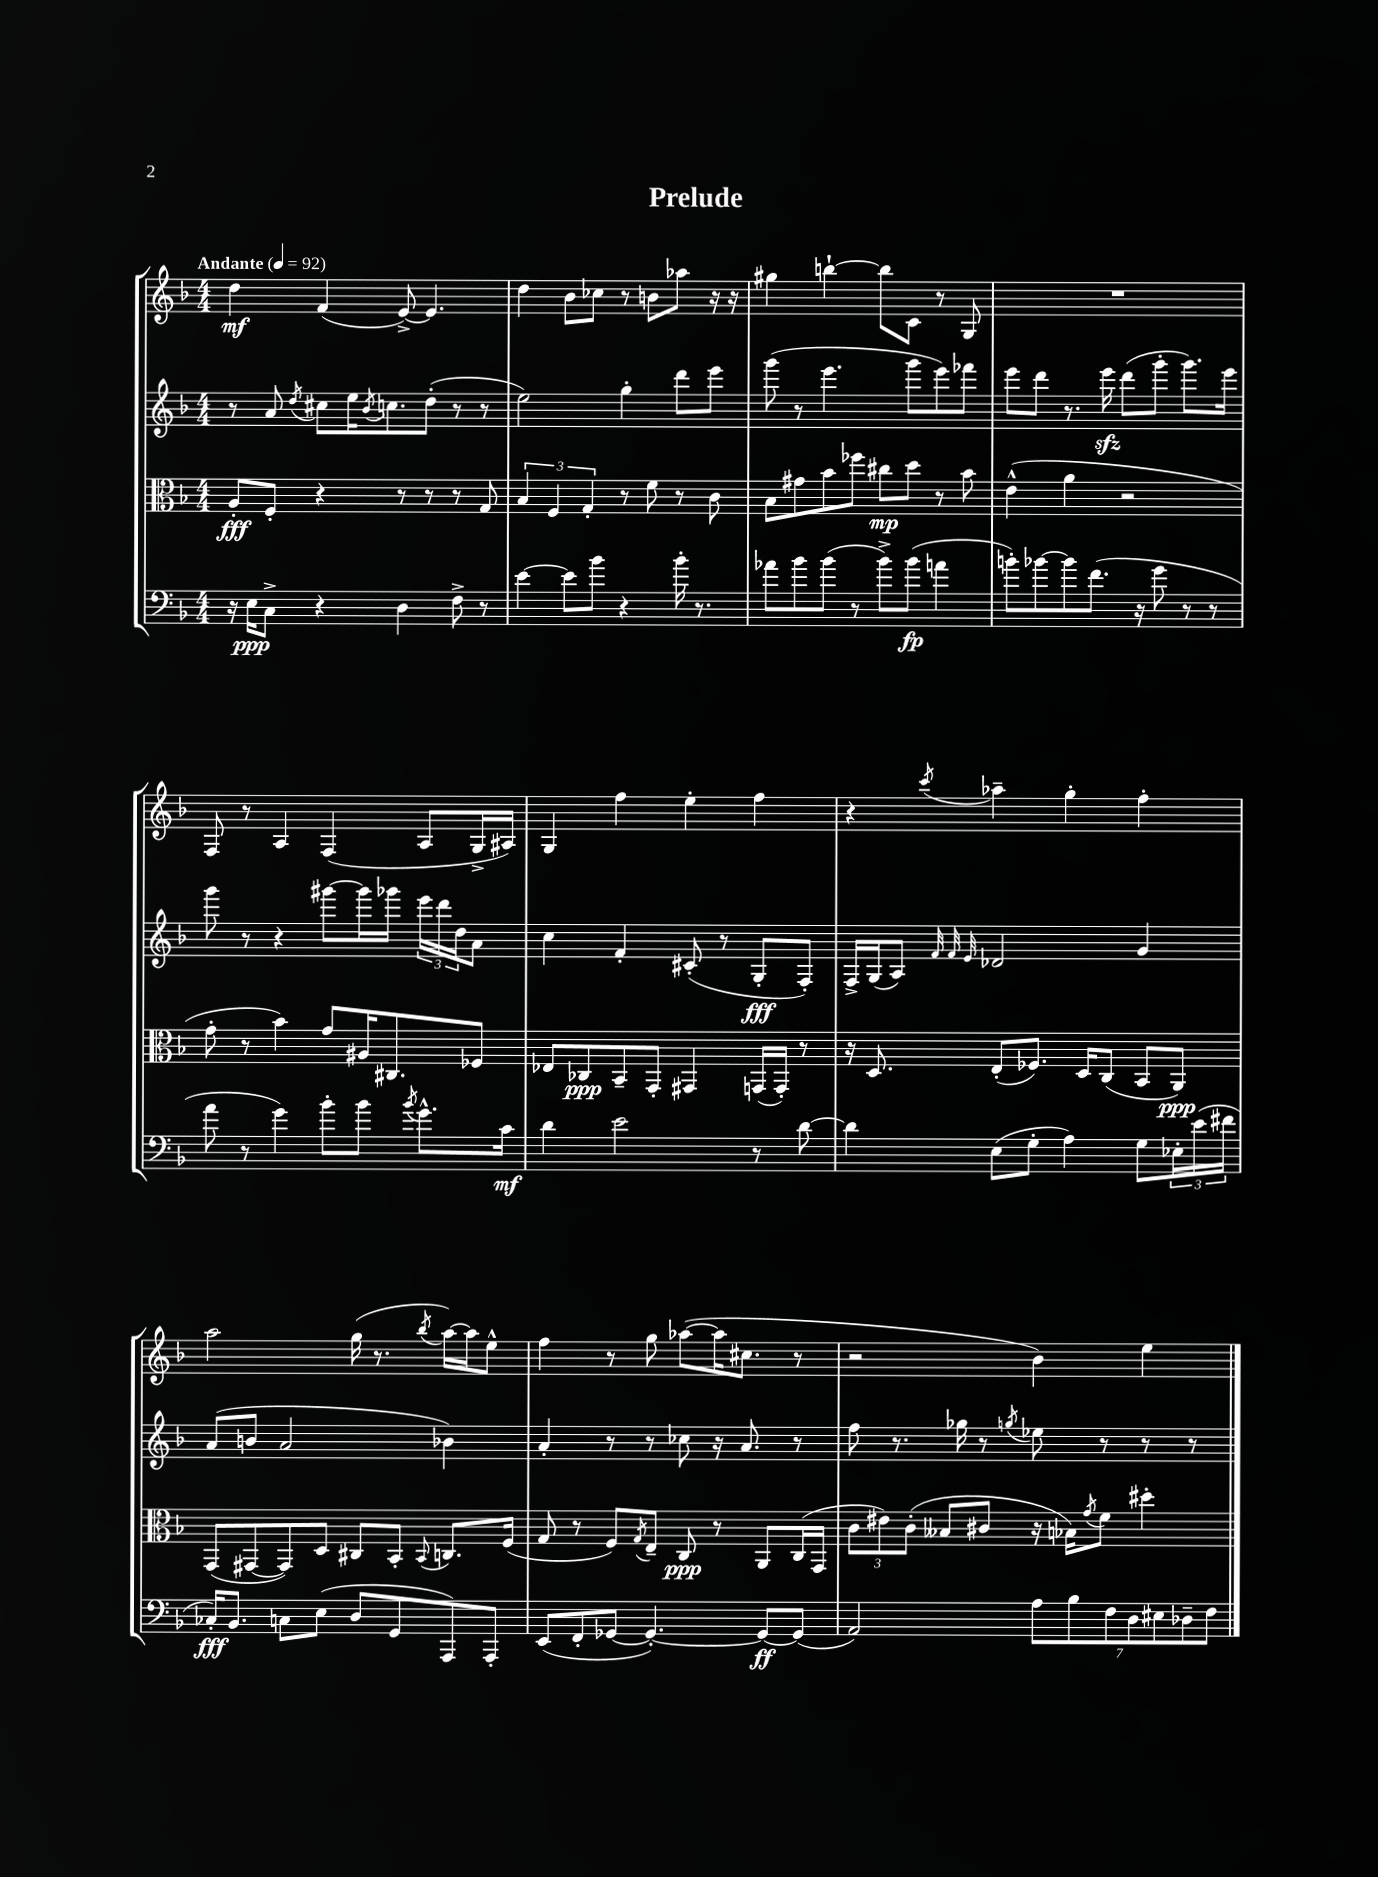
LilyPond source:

\header { title = "Prelude" }
<<
\new StaffGroup <<
\new Staff = "s0" {
    \clef treble \key f \major \numericTimeSignature \time 4/4 \tempo "Andante" 4 = 92
    d''4\mf f'4( e'8~->) e'4. |
    d''4 bes'8 ces''8 r8 b'8 aes''8 r16 r16 |
    gis''4 b''4~-! b''8 c'8 r8 g8 |
    R1 |
    f8 r8 a4 f4( a8 g16-> ais16) |
    g4 f''4 e''4-. f''4 |
    r4 \acciaccatura { c'''8 } aes''4-- g''4-. f''4-. |
    a''2 g''16( r8. \acciaccatura { bes''8 } a''16~) a''16 e''8-^ |
    f''4 r8 g''8 aes''8~( aes''16 cis''8. r8 |
    r2 bes'4) e''4 \bar "|." |
}
\new Staff = "s1" {
    \clef treble \key f \major \numericTimeSignature \time 4/4
    r8 a'8 \acciaccatura { d''8 } cis''8 e''16 \acciaccatura { bes'8 } c''8. d''8-.( r8 r8 |
    e''2) g''4-. d'''8 e'''8 |
    g'''8( r8 e'''4. g'''8 e'''8) fes'''8 |
    e'''8 d'''8 r8. e'''16\sfz d'''8( g'''8-. g'''8.) e'''16 |
    g'''8 r8 r4 gis'''8~ gis'''16 ges'''16 \tuplet 3/2 { e'''16 d'''16 d''16 } a'8 |
    c''4 f'4-. cis'8-.( r8 g8-.\fff f8-.) |
    f16-> g16( a8) \grace { f'32 f'32 e'32 } des'2 g'4 |
    a'8( b'8 a'2 bes'4) |
    a'4-. r8 r8 ces''8 r16 a'8. r8 |
    f''8 r8. ges''16 r8 \acciaccatura { g''8 } ees''8 r8 r8 r8 \bar "|." |
}
\new Staff = "s2" {
    \clef alto \key f \major \numericTimeSignature \time 4/4
    a8-.\fff f8-. r4 r8 r8 r8 g8 |
    \tuplet 3/2 { bes4 f4 g4-. } r8 f'8 r8 c'8 |
    bes8 gis'8 bes'8 fes''8 cis''8\mp d''8 r8 bes'8 |
    e'4-^( a'4 r2 |
    g'8-. r8 bes'4) g'8 ais16 cis8. fes8 |
    ees8 ces8\ppp bes,8-- g,8-. gis,4 g,16( g,16-.) r8 |
    r16 d8. e8-.( fes8.) d16 c8( bes,8 a,8\ppp) |
    g,8( gis,8~ gis,8) d8 cis8 bes,8-. \appoggiatura { bes,8 } c8. f16( |
    g8 r8 f8) \acciaccatura { g8 } e8-- c8\ppp r8 a,8 c16( g,16 |
    \tuplet 3/2 { c'8 eis'8) c'8-.( } beses8 cis'8 r16 bes16) \acciaccatura { g'8 } f'8 dis''4-. \bar "|." |
}
\new Staff = "s3" {
    \clef bass \key f \major \numericTimeSignature \time 4/4
    r16 e16\ppp c8-> r4 d4 f8-> r8 |
    e'4~ e'8 bes'8 r4 bes'16-. r8. |
    aes'8 bes'8 bes'8( r8 bes'8->) bes'8\fp( a'4 |
    b'8-.) bes'8~ bes'8 f'8.( r16 g'8 r8 r8 |
    a'8 r8 g'4) bes'8-. bes'8 \acciaccatura { bes'8 } g'8.-^ c'16\mf |
    d'4 e'2 r8 d'8~ |
    d'4 e8( g8-. a4) g8 \tuplet 3/2 { ees16-. e'16( fis'16 } |
    ces16-.\fff) bes,8. c8 e8( d8 g,8 a,,8) a,,8-. |
    e,8( f,8-. ges,8~ ges,4.~-.) ges,8~\ff ges,8( |
    a,2) \tuplet 7/4 { a8 bes8 f8 d8 eis8 des8-- f8 } \bar "|." |
}
>>
>>
\layout { \context { \Score \remove "Bar_number_engraver" } }
